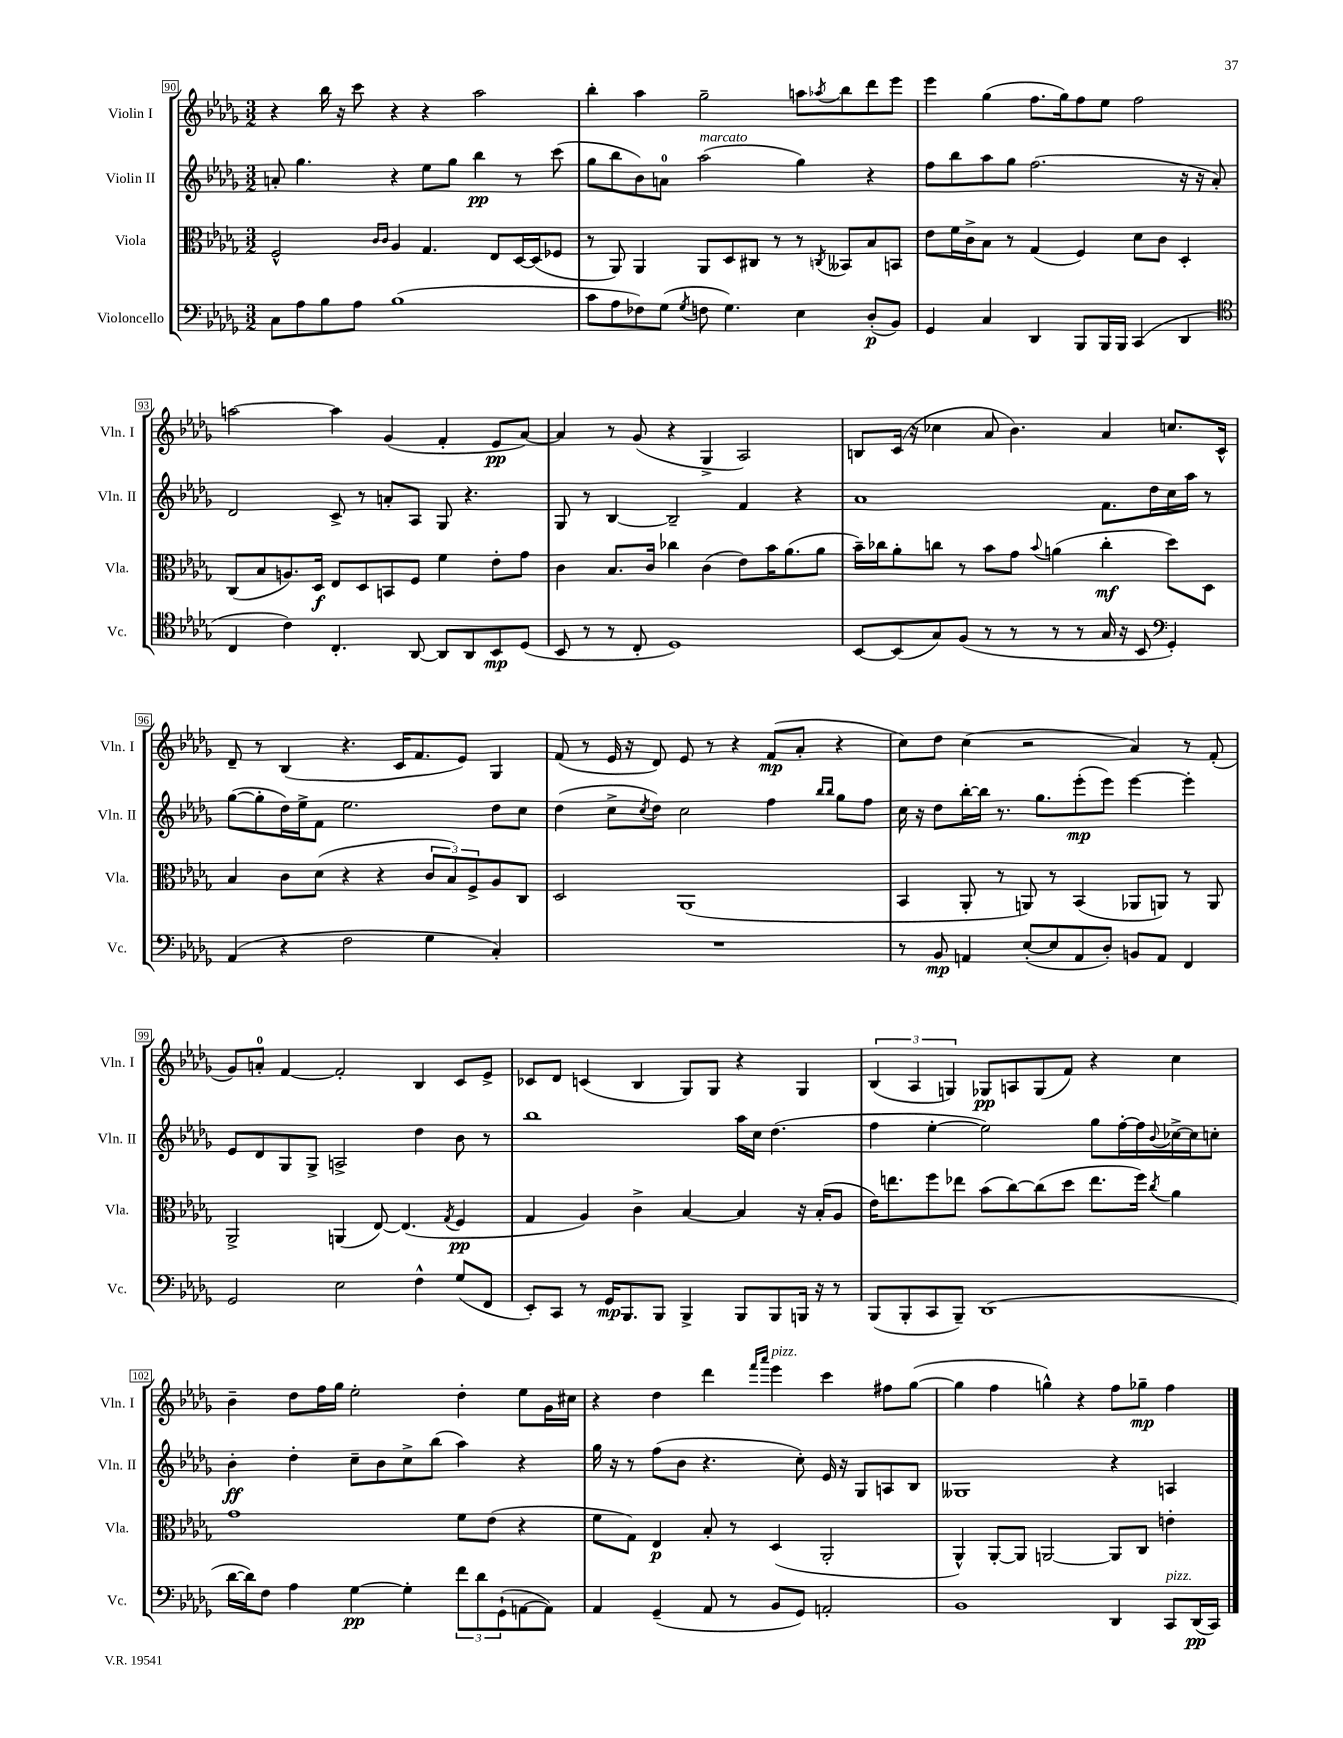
<<
\new StaffGroup <<
\new Staff = "s0" \with { instrumentName = "Violin I" shortInstrumentName = "Vln. I" } {
    \clef treble \key des \major \numericTimeSignature \time 3/2
    r4 bes''16 r16 c'''8 r4 r4 aes''2 |
    bes''4-. aes''4 ges''2-- a''8 \acciaccatura { aes''8 } bes''8 des'''8 ees'''8 |
    ees'''4 ges''4( f''8. ges''16) f''8 ees''8 f''2 |
    a''2~ a''4 ges'4( f'4-. ees'8\pp aes'8~) |
    aes'4 r8 ges'8( r4 ges4-> aes2) |
    b8 c'16( r16 ces''4 aes'8 bes'4.) aes'4 c''8. c'16-^ |
    des'8-- r8 bes4( r4. c'16 f'8. ees'8) ges4 |
    f'8( r8 ees'16 r16 des'8) ees'8 r8 r4 f'8\mp( aes'8-. r4 |
    c''8) des''8 c''4( r2 aes'4) r8 f'8-.( |
    ges'8) a'8-0-. f'4~ f'2-. bes4 c'8 ees'8-> |
    ces'8 des'8 c'4( bes4 ges8) ges8 r4 ges4 |
    \tuplet 3/2 { bes4( aes4 g4) } ges8\pp a8 ges8( f'8) r4 c''4 |
    bes'4-- des''8 f''16 ges''16 ees''2-. des''4-. ees''8 ges'16 cis''16 |
    r4 des''4 des'''4 \grace { f'''16 aes'''16 } ees'''4^\markup { \italic "pizz." } c'''4 fis''8 ges''8~( |
    ges''4 f''4 g''4-^) r4 f''8 ges''8--\mp f''4 \bar "|." |
}
\new Staff = "s1" \with { instrumentName = "Violin II" shortInstrumentName = "Vln. II" } {
    \clef treble \key des \major \numericTimeSignature \time 3/2
    a'8-. ges''4. r4 ees''8 ges''8 bes''4\pp r8 c'''8( |
    ges''8 bes''8 bes'8) a'8-0 aes''2^\markup { \italic "marcato" }( ges''4) r4 |
    f''8 bes''8 aes''8 ges''8 f''2.( r16 r16 aes'8-.) |
    des'2 c'8-> r8 a'8-. aes8 ges8 r4. |
    ges8 r8 bes4~ bes2-- f'4 r4 |
    aes'1 f'8. des''16 c''16 aes''16 r8 |
    ges''8~( ges''8-. des''16) ees''16-> f'8 ees''2. des''8 c''8 |
    des''4( c''8-> \acciaccatura { c''8 } des''8) c''2 f''4 \grace { bes''16 bes''16 } ges''8 f''8 |
    c''16 r16 des''8 bes''16~-. bes''16 r8. ges''8. ees'''8-.\mp( ees'''8) ees'''4~ ees'''4-. |
    ees'8 des'8 ges8 ges8-> a2-> des''4 bes'8 r8 |
    bes''1 aes''16 c''16 des''4.( |
    f''4 ees''4~-. ees''2) ges''8 f''16~-. f''16 \appoggiatura { bes'8 } ces''16~-> ces''16 c''8-. |
    bes'4-.\ff des''4-. c''8-- bes'8 c''8-> bes''8( aes''4) r4 |
    ges''16 r16 r8 f''8( bes'8 r4. c''8-.) ees'16 r16 ges8 a8 bes8 |
    geses1 r4 a4 \bar "|." |
}
\new Staff = "s2" \with { instrumentName = "Viola" shortInstrumentName = "Vla." } {
    \clef alto \key des \major \numericTimeSignature \time 3/2
    f2-^ \grace { c'16 c'16 } aes4 ges4. ees8 des16~ des16( fes8 |
    r8 aes,8) aes,4 aes,8 des8 cis8 r8 r8 \acciaccatura { c8 } beses,8 bes8 b,8 |
    ees'8 f'16 c'16-> bes8 r8 ges4( f4) des'8 c'8 des4-. |
    c8( bes8 a8.) des16\f ees8 des8 b,8 f8 f'4 ees'8-. ges'8 |
    c'4 bes8. c'16 ces''4 c'4( ees'8) bes'16 aes'8.( aes'8 |
    bes'16--) ces''16 aes'8-. c''8 r8 bes'8 ges'8 \appoggiatura { bes'8 } a'4( c''4-.\mf des''8) des8 |
    bes4 c'8 des'8( r4 r4 \tuplet 3/2 { c'8 bes8) f8-> } aes8 c8 |
    des2 aes,1( |
    bes,4 aes,8-. r8 a,8) r8 bes,4( aes,8 a,8) r8 a,8 |
    aes,2-> a,4( ees8~) ees4.( \acciaccatura { ges8 } f4\pp |
    ges4 aes4) c'4-> bes4~ bes4 r16 bes16-.( aes8 |
    ees'16) e''8. f''8 ees''8 bes'8( c''8~) c''8( des''8 ees''8. f''16) \acciaccatura { c''8 } aes'4 |
    ges'1 f'8 ees'8( r4 |
    f'8 ges8) ees4\p bes8-. r8 des4( aes,2-. |
    aes,4-^) aes,8~-. aes,8 a,2~ a,8 c8 e'4-. \bar "|." |
}
\new Staff = "s3" \with { instrumentName = "Violoncello" shortInstrumentName = "Vc." } {
    \clef bass \key des \major \numericTimeSignature \time 3/2
    c8 aes8 bes8 aes8 bes1( |
    c'8 aes8 fes8) ges8( \acciaccatura { ges8 } f8 ges4.) ees4 des8-.\p( bes,8) |
    ges,4 c4 des,4 bes,,8 bes,,16 bes,,16 c,4( des,4 |
    \clef tenor c4 c'4) c4.-. aes,8~ aes,8 aes,8 bes,8\mp des8( |
    bes,8 r8 r8 c8-. des1) |
    bes,8~ bes,8( ges8) f8( r8 r8 r8 r8 ges16 r16 bes,8 \clef bass ges,4-.) |
    aes,4( r4 f2 ges4 c4-.) |
    R1. |
    r8 bes,8\mp a,4 ees8~-.( ees8 a,8 des8-.) b,8 a,8 f,4 |
    ges,2 ees2 f4-^ ges8( f,8 |
    ees,8-.) c,8 r8 ges,16\mp bes,,8. bes,,8 bes,,4-> bes,,8 bes,,8 b,,16 r16 r8 |
    bes,,8( bes,,8-. c,8 bes,,8--) des,1( |
    des'16~ des'16) f8 aes4 ges4~\pp ges4-. \tuplet 3/2 { f'8 des'8 ges,8-!( } a,8~ a,8) |
    aes,4 ges,4--( aes,8 r8 bes,8 ges,8) a,2-. |
    bes,1 des,4 c,8^\markup { \italic "pizz." } des,16\pp( c,16) \bar "|." |
}
>>
>>
\layout { \context { \Score currentBarNumber = #90 \override BarNumber.stencil = #(make-stencil-boxer 0.1 0.3 ly:text-interface::print) } }
